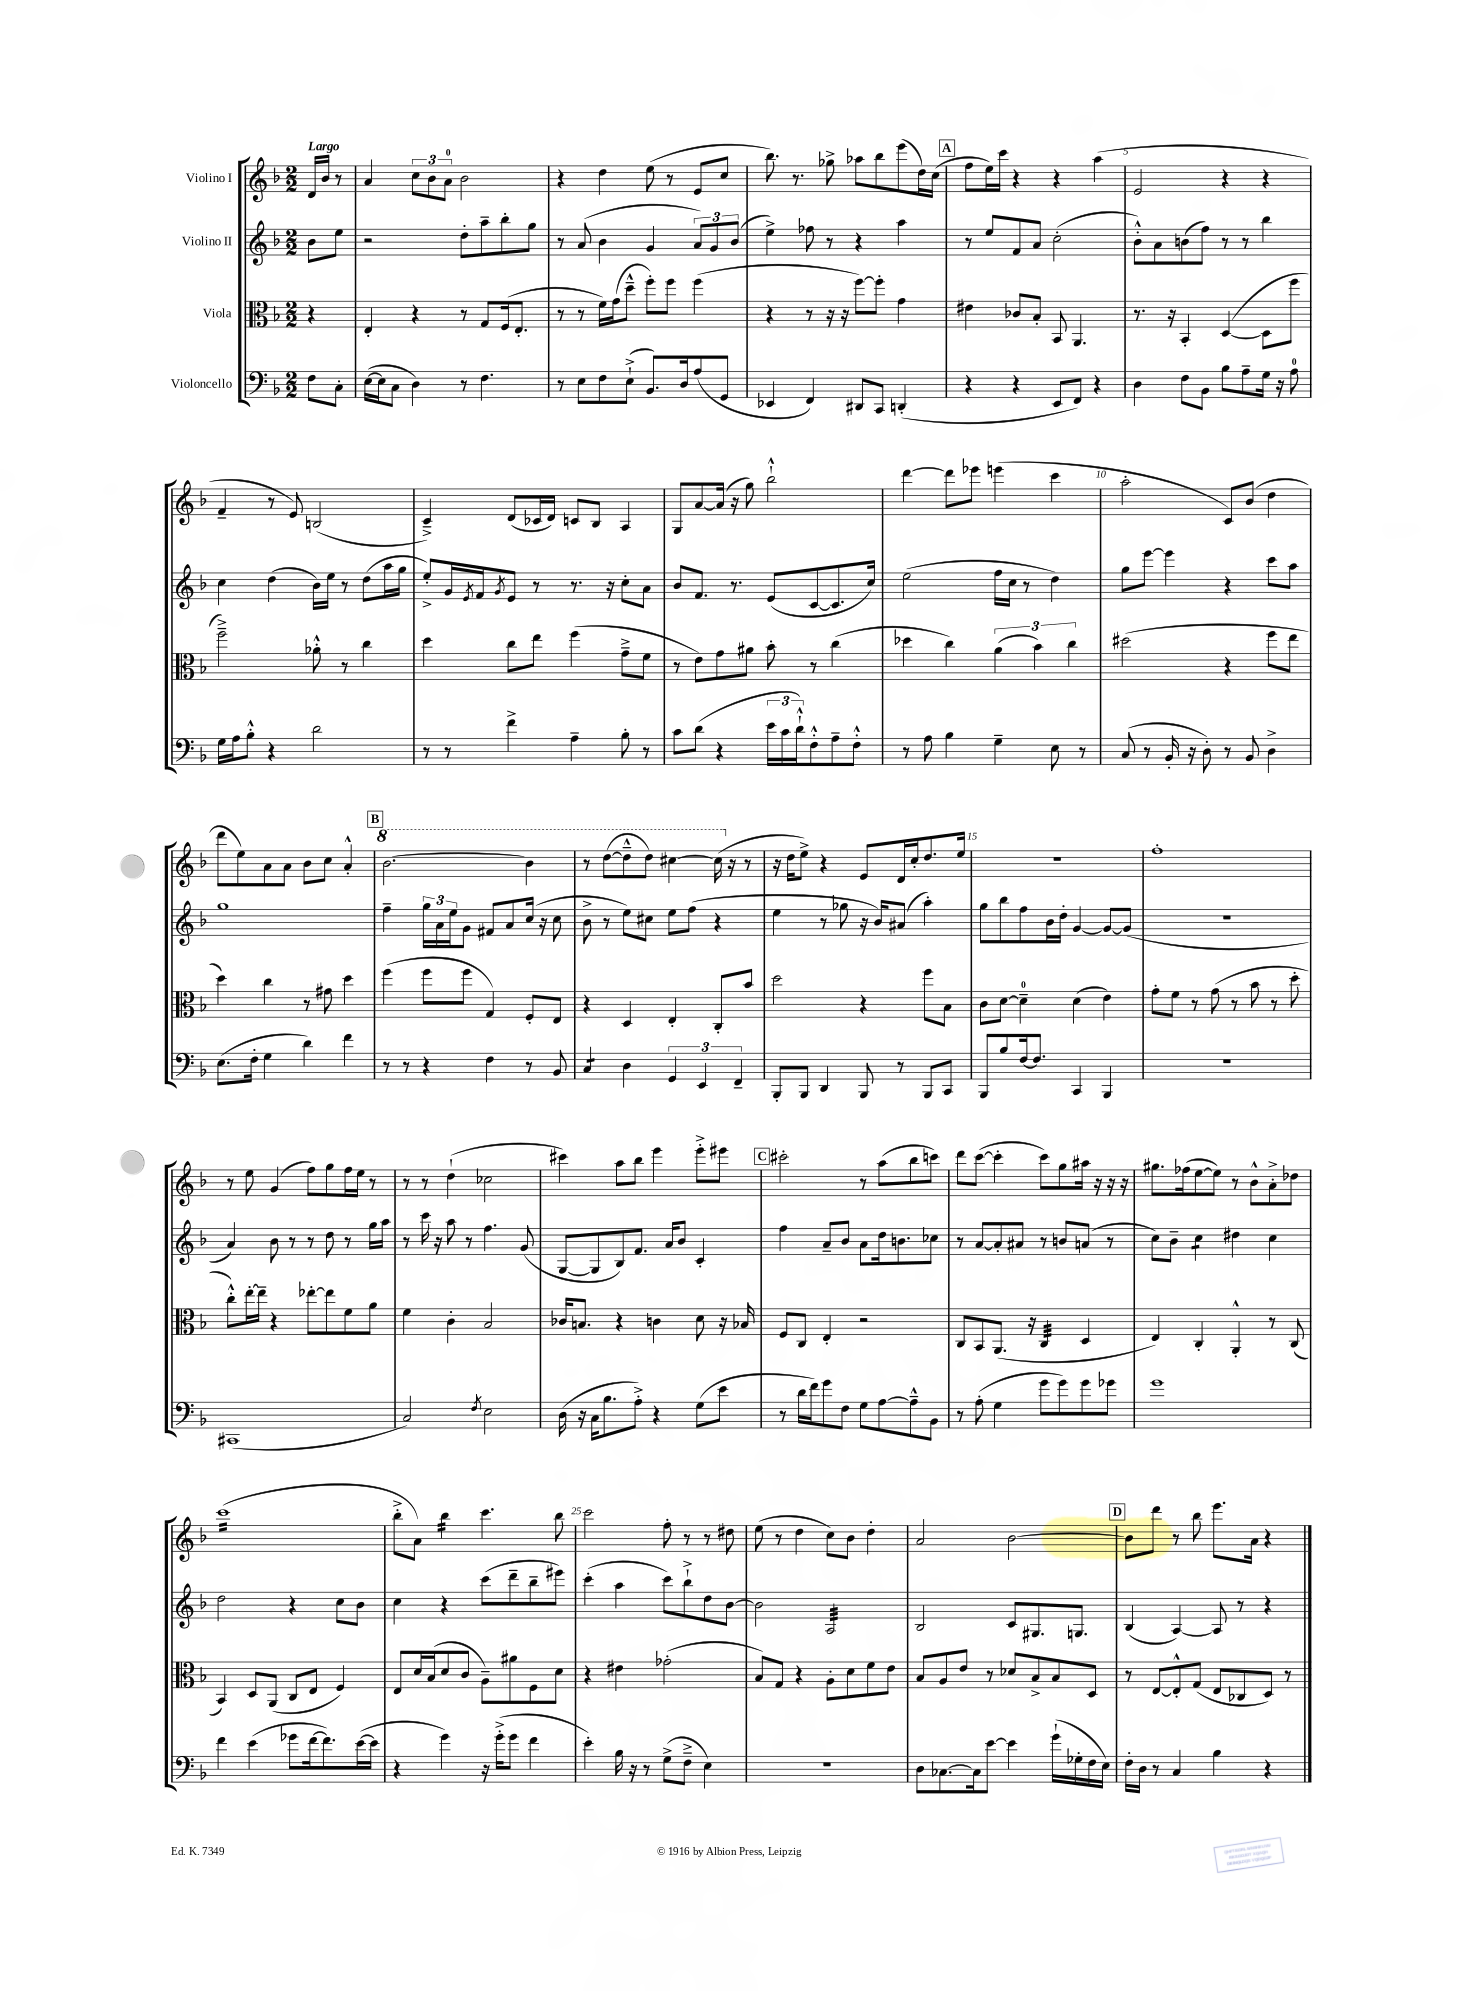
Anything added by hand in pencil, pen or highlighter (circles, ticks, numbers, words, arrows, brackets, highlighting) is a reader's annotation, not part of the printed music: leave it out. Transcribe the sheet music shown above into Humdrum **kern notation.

**kern	**kern	**kern	**kern
*staff4	*staff3	*staff2	*staff1
*clefF4	*clefC3	*clefG2	*clefG2
*k[b-]	*k[b-]	*k[b-]	*k[b-]
*M2/2	*M2/2	*M2/2	*M2/2
8F\L	4r	8b-\L	16d/LL
.	.	.	16b-/JJ
8C'\J	.	8ee\J	8r
=	=	=	=
([16E\LL	4E'/	2r	4a/
16E\]J	.	.	.
8C\J	.	.	.
4D\)	4r	.	12cc\L
.	.	.	12b-\
.	.	.	12a\J
8r	8r	8dd'\L	2b-\
4.F\	8G/L	8aa~\	.
.	(16F/k	8bb-'\	.
.	8.E'/J	.	.
.	.	8gg\J	.
=	=	=	=
8r	8r	8r	4r
8E\L	8r	(8a/	.
8F\	16f\LL)	4b-\	4dd\
.	(16g\J	.	.
(8E`^\J	8dd~^^\J	.	.
8.BB-/L)	8ff'\L)	4g/	(8ee\
.	8ff\J	.	8r
16D/k	.	.	.
(8A/	(4ff\	12a/L)	8e/L
.	.	12g/	.
8GG/J	.	.	8cc/J
.	.	(12b-/J	.
=	=	=	=
4EE-/	4r	4ee^\)	8.bb-\)
.	.	.	8.r
4FF/)	8r	8ff-\	.
.	16r	8r	8gg-^\
.	16r	.	.
8DD#/L	[8ff\L)	4r	8aa-\L
8CC/J	8ff'\]J	.	8bb-\
(4DD'/	4g\	4aa\	(8eee\
.	.	.	16dd\L)
.	.	.	(16cc\JJ
=	=	=	=
4r	4e#\	8r	8ff\L
.	.	8ee/L	16ee\L)
.	.	.	16ccc\JJ
4r	8c-/L	8f/	4r
.	8B-'/J	8a/J	.
8EE/L	8BB-/	(2cc'\	4r
8FF/J)	4.AA/	.	.
4r	.	.	(4aa\
=	=	=	=
4D\	8.r	8b-'^^\L)	2e/
.	.	8a\	.
.	16r	.	.
8F\L	4BB-'/	(8b\	.
8BB-\J	.	8ff\J)	.
8B-\L	([4D/	8r	4r
8A~\	.	8r	.
16G\Jk	8D\]L	4bb-\	4r
16r	.	.	.
8A\	8ff\J	.	.
=	=	=	=
16G\LL	2ff~^\)	4cc\	4f~/
16A\J	.	.	.
8B-'^^\J	.	.	.
4r	.	(4dd\	8r
.	.	.	8e/)
2d\	8a-'^^\	16b-\LL)	(2B/
.	.	16ee\JJ	.
.	8r	8r	.
.	4cc\	(8dd\L	.
.	.	16aa\L	.
.	.	16gg\JJ	.
=	=	=	=
8r	4dd\	8ee'^/L)	4c~^/)
8r	.	16g/L	.
.	.	8qe/	.
.	.	16f/J	.
.	.	8qg/	.
4f^\	8cc\L	8e/J	(8d/L
.	8ee\J	8r	16c-/L
.	.	.	16d/JJ)
4A~\	(4ff\	8.r	8c/L
.	.	.	8B-/J
.	.	16r	.
8B-'\	8g~^\L	8cc'\L	4A/
8r	8f\J	8a\J	.
=	=	=	=
8c\L	8r	8b-/L	8G/L
(8d\J	8e\L)	8.f/J	[8a/
4r	8g\	.	(16a/]Jk
.	.	8.r	16r
.	8a#\J	.	8gg\)
24e\LL	8b-'\	(8e/L	2bb-`^^\
24c\	.	.	.
24d`^^\J)	.	.	.
8F'^^\	8r	[8c/	.
8A~\	(4cc\	8.c/]	.
8F'^^\J	.	.	.
.	.	16cc/Jk)	.
=	=	=	=
8r	4dd-\	(2ee\	[4ddd\
8A\	.	.	.
4B-\	4cc\)	.	8ddd\]L
.	.	.	8eee-\J
4G~\	(6a\	16ff\LL	(4eee\
.	.	16cc\JJ	.
.	.	8r	.
.	6b-\)	.	.
8E\	.	4dd\)	4ccc\
.	6cc\	.	.
8r	.	.	.
=	=	=	=
(8C/	(2dd#\	8gg\L	2aa'\
8r	.	[8eee\J	.
16BB-'/	.	4eee\]	.
16r	.	.	.
8D'\)	.	.	.
8r	4r	4r	8c/L)
8BB-/	.	.	(8b-/J
4D^\	8ff\L	8ccc\L	4dd\
.	8ee\J	8aa\J	.
=	=	=	=
(8.E\L	4dd\)	1gg	8ddd\L
.	.	.	8ee\)
16F'\Jk	.	.	.
4G\	4cc\	.	8a\
.	.	.	8a\J
4d\)	8r	.	8b-\L
.	8g#\	.	8cc\J
4f\	4dd\	.	4a'^^/
=	=	=	=
8r	(4ff\	4ff~\	[2.bb-\
8r	.	.	.
4r	8ff\L	24gg\LL	.
.	.	24a\	.
.	.	24ee\J	.
.	8ff\J	8g\J	.
4F\	4G/)	8f#/L	.
.	.	8a/	.
8r	8F'/L	(16cc/Jk	4bb-\]
.	.	16r	.
8BB-/	8E/J	8cc\	.
=	=	=	=
4C/	4r	8b-^\	8r
.	.	8r	([8ddd\L
4D\	4D/	8ee\L)	8ddd~^^\]
.	.	8cc#\J	8ddd\J)
6GG/	4E'/	8ee\L	[4ccc#\
.	.	(8ff\J	.
6EE/	.	.	.
.	8C'/L	4r	(16ccc#\]
.	.	.	16r
6FF~/	.	.	.
.	8b-/J	.	8r
=	=	=	=
8BBB-'/L	2dd\	4ee\	16r
.	.	.	16dd\LK
8BBB-/J	.	.	8ee^\J)
4DD/	.	8r	4r
.	.	8gg-\	.
8BBB-/	4r	16r	8e/L
.	.	16b-/LK)	.
8r	.	(8a#/J	16d/L
.	.	.	16cc'/J
8BBB-/L	8ff\L	4aa'\)	8.dd/
8CC/J	8B-\J	.	.
.	.	.	16ee/Jk
=	=	=	=
8BBB-/L	8c\L	8gg\L	1r
8B-/	[8d\J	8bb-\	.
[16F/k	4d~\]	8ff\	.
8.F/]J	.	.	.
.	.	16b-\L	.
.	.	16dd'\JJ	.
4CC/	(4d\	[4g/	.
4BBB-/	4e\)	8g/_L	.
.	.	(8g/]J	.
=	=	=	=
1r	8g'\L	1r	1ff'
.	8f\J	.	.
.	8r	.	.
.	(8g\	.	.
.	8r	.	.
.	8b-\	.	.
.	8r	.	.
.	8dd'\	.	.
=	=	=	=
(1CC#	8cc'^^\L)	4a/)	8r
.	[16ee'\L	.	8ee\
.	16ee~\]JJ	.	.
.	4r	8b-\	(4g/
.	.	8r	.
.	[8ee-'\L	8r	8ff\L)
.	8ee-\]	8dd\	8gg\
.	8f\	8r	16ff\L
.	.	.	16ee\JJ
.	8a\J	16gg\LL	8r
.	.	16aa\JJ	.
=	=	=	=
2C/)	4f\	8r	8r
.	.	16ccc\	8r
.	.	16r	.
.	4c'\	8aa\	(4dd`\
.	.	8r	.
8qF/	.	.	.
2E\	2B-/	4.ff\	2cc-\
.	.	(8g/	.
=	=	=	=
(16D\	16c-/LK	[8G/L	4ccc#\)
16r	8.B/J	.	.
16C\LK	.	8G/]	.
8.B-\	.	.	.
.	4r	8B-/)	8aa\L
8A'^\J)	.	8.f/J	8bb-\J
4r	4c\	.	4eee\
.	.	16a/LK	.
.	.	8b-/J	.
(8G\L	8d\	4c'/	8eee'^\L
8e\J	16r	.	8eee#\J
.	16B-/	.	.
=	=	=	=
8r	8F/L	4ff\	2ccc#'\
16d\LL	8C/J	.	.
16f\J)	.	.	.
8g\	4E'/	8a~/L	.
8F\J	.	8b-/J	.
8G\L	2r	8a\L	8r
[8A\	.	16dd\k	(8aa\L
.	.	8.b\	.
8A~^^\]	.	.	8bb-\
8BB-\J	.	8cc-\J	8ccc\J)
=	=	=	=
8r	8C/L	8r	8ddd\L
(8A'\	8BB-/	[8a/L	([8ccc\J
4G\	(8.AA/J	8a'/]	4ccc'\]
.	.	8a#/J	.
.	16r	.	.
8g\L	4C/	8r	8ccc\L)
8g\)	.	8b/L	8gg\
8g\	4D/	(8a/J	16aa#\Jk
.	.	.	16r
8g-\J	.	8r	16r
.	.	.	16r
=	=	=	=
1g	4E/)	8cc\L)	8.gg#\L
.	.	8b-~\J	.
.	.	.	(16ff-\k
.	4C'/	4cc\	[8ee\
.	.	.	8ee\]J)
.	4AA'^^/	4dd#\	8r
.	.	.	8b-^^\L
.	8r	4cc\	8a'^\
.	(8C/	.	8dd-\J
=	=	=	=
4f\	4BB-/)	2dd\	(1ccc
(4e\	8D/L	.	.
.	(8AA/J	.	.
8g-\L	8C/L	4r	.
[16f\k	8E/J	.	.
8.f\])	.	.	.
.	4F/)	8cc\L	.
([16e\L	.	8b-\J	.
16e\]JJ	.	.	.
=	=	=	=
4r	8E/L	4cc\	8bb-'^\L
.	16d/L	.	8a\J)
.	(16B-/J	.	.
4g\)	8d/	4r	4bb-\
.	8c/J	.	.
16r	8A~\L)	(8ccc\L	4.ccc\
(16g'^\LK	.	.	.
8g\J	8a#\	8ddd~\	.
4f\	8F\	8bb-~\	.
.	8d\J	8eee#\J)	8bb-\
=	=	=	=
4e'\)	4r	(4ccc'\	2ccc\
16B-\	4e#\	4aa\	.
16r	.	.	.
8r	.	.	.
(8G^\L	(2g-'\	8ccc\L)	8ff'\
8F~^\J	.	8bb-`^\	8r
4E\)	.	8dd\	8r
.	.	[8b-\J	8dd#\
=	=	=	=
1r	8B-/L)	2b-\]	(8ee\
.	8G/J	.	8r
.	4r	.	4dd\
.	8A'\L	2A/	8cc\L)
.	8d\	.	8b-\J
.	8f\	.	4dd'\
.	8e\J	.	.
=	=	=	=
8D\L	8B-/L	2B-/	2a/
[8.C-\	8A/	.	.
.	8e/J	.	.
16C-\]k	.	.	.
[8e\J	8r	.	.
4e\]	8d-/L	8c/L	[2b-\
.	8B-^/	8.G#/	.
(16g`\LL	8B-/	.	.
16G-'\	.	8.G/J	.
16F\	8D/J	.	.
16E\JJ)	.	.	.
=	=	=	=
16F'\LL	8r	(4B-/	8b-\]L
16D\JJ	.	.	.
8r	[8E/L	.	8ddd\J
4C/	8E'^^/]	[4A/)	8r
.	(8G/J	.	8bb-\
4B-\	8E/L	8A/]	8.eee\L
.	8C-/	8r	.
.	.	.	16a\Jk
4r	8D/J)	4r	4r
.	8r	.	.
==	==	==	==
*-	*-	*-	*-
